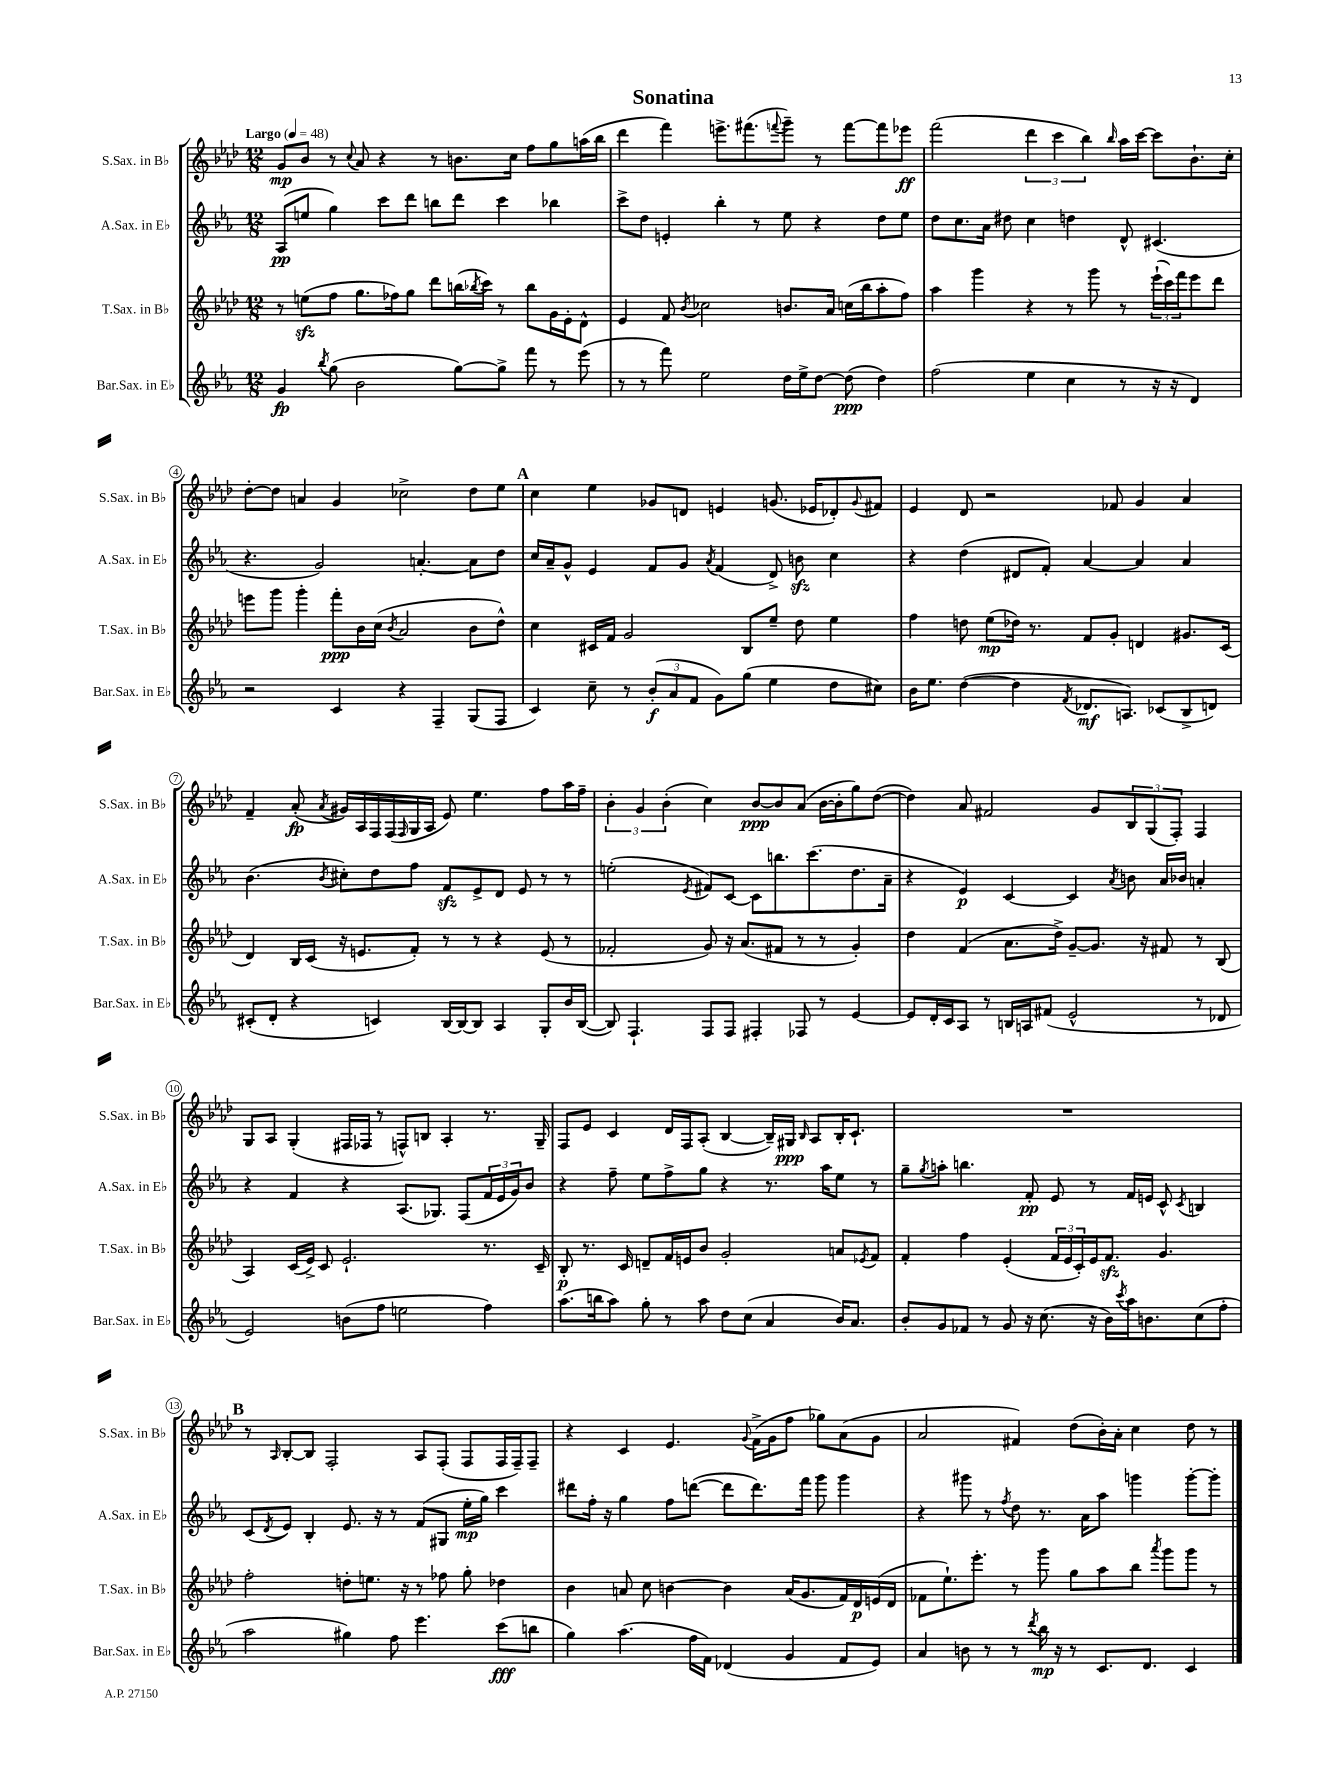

**kern	**dynam	**kern	**dynam	**kern	**dynam	**kern	**dynam
*part4	*part4	*part3	*part3	*part2	*part2	*part1	*part1
*staff4	*staff4	*staff3	*staff3	*staff2	*staff2	*staff1	*staff1
*I"Bar.Sax. in E♭	*	*I"T.Sax. in B♭	*	*I"A.Sax. in E♭	*	*I"S.Sax. in B♭	*
*I'Bar.Sax. in E♭	*	*I'T.Sax. in B♭	*	*I'A.Sax. in E♭	*	*I'S.Sax. in B♭	*
*clefG2	*	*clefG2	*	*clefG2	*	*clefG2	*
*k[b-e-a-]	*	*k[b-e-a-d-]	*	*k[b-e-a-]	*	*k[b-e-a-d-]	*
*M12/8	*	*M12/8	*	*M12/8	*	*M12/8	*
*MM48	*	*MM48	*	*MM48	*	*MM48	*
=1	=1	=1	=1	=1	=1	=1	=1
!	!	!	!	!	!	!LO:TX:a:B:t=Largo	!
4g/	fp	8r	.	(8A-/L	pp	8g/L	mp
.	.	(8eenzz\L	.	8een/J	.	8b-/J	.
8qbb-/	.	.	.	.	.	.	.
(8gg\	.	8ff\J	.	4gg\)	.	8r	.
.	.	.	.	.	.	8qqcc/	.
2b-\	.	8.gg\L	.	.	.	8a-/	.
.	.	.	.	8ccc\L	.	4r	.
.	.	16ff-X\k)	.	.	.	.	.
.	.	8gg\J	.	8ddd\J	.	.	.
.	.	8ddd-\L	.	8bbn\L	.	8r	.
[8gg\L)	.	(16bbn\L	.	8ddd\J	.	8.bn\L	.
.	.	8qbb-X/	.	.	.	.	.
.	.	16ccc\JJ)	.	.	.	.	.
8gg^\J]	.	8r	.	4ccc\	.	.	.
.	.	.	.	.	.	16cc\Jk	.
8fff\	.	8bb-\L	.	.	.	8ff\L	.
8r	.	16g\L	.	4bb-X\	.	8gg\	.
.	.	16e-'\J	.	.	.	.	.
(8eee-\	.	8d-^^\J	.	.	.	(16aan\L	.
.	.	.	.	.	.	16bb-\JJ	.
=2	=2	=2	=2	=2	=2	=2	=2
8r	.	4e-/	.	8ccc^\L	.	4ddd-\	.
8r	.	.	.	8dd\J	.	.	.
8fff\)	.	8f/	.	4en'/	.	4fff\)	.
.	.	8qb-/	.	.	.	.	.
2ee-\	.	2cc-X\	.	.	.	.	.
.	.	.	.	4bb-'\	.	8.eeen^\L	.
.	.	.	.	.	.	(8.fff#X\	.
.	.	.	.	8r	.	.	.
.	.	.	.	.	.	8qqfffn/	.
16dd\LL	.	8.bn/L	.	8ee-\	.	8ggg~\J)	.
16ee-^\J	.	.	.	.	.	.	.
[8dd\J	.	.	.	4r	.	8r	.
.	.	16a-/Jk	.	.	.	.	.
(8dd\]	ppp	(16ccn\LL	.	.	.	[8fff\L	.
.	.	16bb-\J	.	.	.	.	.
4dd\)	.	8aa-'\	.	8dd\L	.	8fff\]	.
.	.	8ff\J)	.	8ee-\J	.	8eee-X\J	ff
=3	=3	=3	=3	=3	=3	=3	=3
(2ff\	.	4aa-\	.	8dd\L	.	(2fff\	.
.	.	.	.	8.cc\	.	.	.
.	.	4ggg\	.	.	.	.	.
.	.	.	.	16a-\Jk	.	.	.
.	.	.	.	8dd#X\	.	.	.
4ee-\	.	4r	.	4cc\	.	6ddd-\	.
.	.	.	.	.	.	6ccc\	.
4cc\	.	8r	.	4ddn\	.	.	.
.	.	.	.	.	.	6bb-\)	.
.	.	8ggg\	.	.	.	.	.
.	.	.	.	.	.	16qqbb-/	.
8r	.	8r	.	8d^^/	.	16aa-\LL	.
.	.	.	.	.	.	[16ccc\JJ	.
16r	.	(24eee-`\LL	.	(4.c#X/	.	8ccc\L]	.
.	.	24ccc\)	.	.	.	.	.
16r	.	.	.	.	.	.	.
.	.	24fff\J	.	.	.	.	.
4d/)	.	8eee-\	.	.	.	8.b-`\	.
.	.	8ddd-\J	.	.	.	.	.
.	.	.	.	.	.	16cc'\Jk	.
!!LO:LB:g=z
=4	=4	=4	=4	=4	=4	=4	=4
2r	.	8eeen\L	.	4.r	.	[8dd-'\L	.
.	.	8ggg\J	.	.	.	8dd-\J]	.
.	.	4ggg'\	.	.	.	4an/	.
.	.	.	.	2g/)	.	.	.
4c/	.	8fff'\L	ppp	.	.	4g/	.
.	.	16b-\L	.	.	.	.	.
.	.	(16cc\JJ	.	.	.	.	.
.	.	8qb-/	.	.	.	.	.
4r	.	2a-/	.	.	.	2cc-X^\	.
.	.	.	.	[4.an'/	.	.	.
4F~/	.	.	.	.	.	.	.
(8G/L	.	8b-\L	.	8a\L]	.	8dd-\L	.
8F/J	.	8dd-^^\J)	.	8dd\J	.	8ee-\J	.
!!LO:REH:place=s1:t=A
=5	=5	=5	=5	=5	=5	=5	=5
4c/)	.	4cc\	.	16cc/LL	.	4cc\	.
.	.	.	.	16a-~/J	.	.	.
.	.	.	.	8g^^/J	.	.	.
8cc~\	.	16c#X/LL	.	4e-/	.	4ee-\	.
.	.	16f/JJ	.	.	.	.	.
8r	.	2g/	.	.	.	.	.
(12b-'/L	f	.	.	8f/L	.	8g-X/L	.
12a-/	.	.	.	.	.	.	.
.	.	.	.	8g/J	.	8dn/J	.
12f/J	.	.	.	.	.	.	.
.	.	.	.	8qa-/	.	.	.
8g\L)	.	.	.	(4f/	.	4en/	.
(8gg\J	.	8B-/L	.	.	.	.	.
4ee-\	.	8ee-~/J	.	8d^/)	.	(8.gn/	.
.	.	8dd-\	.	8bnzz\	.	.	.
.	.	.	.	.	.	16e-X/KL	.
8dd\L	.	4ee-\	.	4cc\	.	8d-X'/)	.
.	.	.	.	.	.	8qqg/	.
8cc#X\J)	.	.	.	.	.	8f#X/J	.
=6	=6	=6	=6	=6	=6	=6	=6
16b-\KL	.	4ff\	.	4r	.	4e-/	.
8.ee-\J	.	.	.	.	.	.	.
([4dd\	.	8ddn\	.	(4dd\	.	8d-/	.
.	.	(8ee-\L	mp	.	.	2r	.
4dd\]	.	16dd-X\Jk)	.	8d#X/L	.	.	.
.	.	8.r	.	.	.	.	.
.	.	.	.	8f'/J)	.	.	.
8qf/	.	.	.	.	.	.	.
8.d-X/L	mf	8f/L	.	[4a-/	.	.	.
.	.	8g'/J	.	.	.	8f-X/	.
8.An/J)	.	.	.	.	.	.	.
.	.	4dn/	.	4a-/]	.	4g/	.
(8c-X/L	.	.	.	.	.	.	.
8B-^/	.	8.g#X/L	.	4a-/	.	4a-/	.
8dn/J)	.	.	.	.	.	.	.
.	.	(16c/Jk	.	.	.	.	.
!!LO:LB:g=z
=7	=7	=7	=7	=7	=7	=7	=7
(8c#X'/L	.	4d-/)	.	(4.b-\	.	4f~/	.
8d'/J	.	.	.	.	.	.	.
4r	.	16B-/LL	.	.	.	(8a-'/	fp
.	.	(16c/JJ	.	.	.	.	.
.	.	.	.	8qb-/	.	8qa-/	.
.	.	16r	.	8cc#X'\L)	.	16g#X/LL)	.
.	.	8.en/L	.	.	.	16A-/	.
4cn/)	.	.	.	8dd\	.	16F/	.
.	.	.	.	.	.	(16F/	.
.	.	.	.	.	.	16qqF/	.
.	.	8f'/J)	.	8ff\J	.	16G/	.
.	.	.	.	.	.	16A-/JJ	.
[16B-/LL	.	8r	.	8fzz/L	.	8e-/)	.
16B-/J_	.	.	.	.	.	.	.
8B-/J]	.	8r	.	8e-^/	.	4.ee-\	.
4A-/	.	4r	.	8d/J	.	.	.
.	.	.	.	8e-/	.	.	.
8G'/L	.	(8e/	.	8r	.	8ff\L	.
16b-/L	.	8r	.	8r	.	16aa-\L	.
([16B-/JJ	.	.	.	.	.	16ff~\JJ	.
=8	=8	=8	=8	=8	=8	=8	=8
8B-/])	.	2f-X'/	.	(2een'\	.	6b-'\	.
4.F`/	.	.	.	.	.	.	.
.	.	.	.	.	.	6g/	.
.	.	.	.	.	.	(6b-'\	.
.	.	.	.	8qe-/	.	.	.
8F/L	.	8g/)	.	8f#X/L)	.	4cc\)	.
8F/J	.	16r	.	[8c/J	.	.	.
.	.	(8.a-/L	.	.	.	.	.
4F#X'/	.	.	.	8c\L]	.	[8b-/L	ppp
.	.	8f#X/J	.	8.bbn\	.	8b-/]	.
8F-X/	.	8r	.	.	.	(8a-/J	.
.	.	.	.	(8.ccc\	.	.	.
8r	.	8r	.	.	.	[16b-\LL	.
.	.	.	.	.	.	16b-'\J]	.
[4e-/	.	4g'/)	.	8.dd\	.	8gg\)	.
.	.	.	.	.	.	([8dd-\J	.
.	.	.	.	16a-~\Jk	.	.	.
=9	=9	=9	=9	=9	=9	=9	=9
8e-/L]	.	4dd-\	.	4r	.	4dd-\])	.
16d'/L	.	.	.	.	.	.	.
16c/J	.	.	.	.	.	.	.
8A-/J	.	(4f/	.	4e-/)	p	8a-/	.
8r	.	.	.	.	.	2f#X/	.
16Bn/LL	.	8.a-\L	.	[4c/	.	.	.
16An/J	.	.	.	.	.	.	.
(8f#X/J	.	.	.	.	.	.	.
.	.	16dd-^\Jk)	.	.	.	.	.
2e-^^/	.	[8g~/L	.	4c/]	.	.	.
.	.	8.g/J]	.	.	.	8g/L	.
.	.	.	.	8qa-/	.	.	.
.	.	.	.	8bn\	.	12B-/	.
.	.	16r	.	.	.	.	.
.	.	.	.	.	.	(12G/	.
.	.	8f#X/	.	16a-/LL	.	.	.
.	.	.	.	.	.	12F'/J)	.
.	.	.	.	16b-X/JJ	.	.	.
8r	.	8r	.	4an'/	.	4F/	.
8d-X/	.	(8B-/	.	.	.	.	.
!!LO:LB:g=z
=10	=10	=10	=10	=10	=10	=10	=10
2e-/)	.	4A-/)	.	4r	.	8G/L	.
.	.	.	.	.	.	8A-/J	.
.	.	(16c/LL	.	4f/	.	(4G'/	.
.	.	16e-^/JJ)	.	.	.	.	.
.	.	8c/	.	.	.	.	.
(8bn\L	.	2.e-`/	.	4r	.	16F#X/LL	.
.	.	.	.	.	.	16F-X/JJ	.
8ff\J	.	.	.	.	.	8r	.
2een\	.	.	.	(8.A-/L	.	8Fn^^/L)	.
.	.	.	.	.	.	8Bn/J	.
.	.	.	.	8.G-X/J)	.	.	.
.	.	.	.	.	.	4A-'/	.
.	.	.	.	(8F/L	.	.	.
4ff\)	.	8.r	.	24f/L	.	8.r	.
.	.	.	.	24e-/	.	.	.
.	.	.	.	24g/J)	.	.	.
.	.	.	.	8b-/J	.	.	.
.	.	16c~/	.	.	.	16G~/	.
=11	=11	=11	=11	=11	=11	=11	=11
(8.aa-\L	.	8B-'/	p	4r	.	8F/L	.
.	.	8.r	.	.	.	8e-/J	.
16bbn\k	.	.	.	.	.	.	.
8aa-\J)	.	.	.	8ff~\	.	4c/	.
.	.	16c/	.	.	.	.	.
8gg'\	.	8dn~/L	.	8ee-\L	.	.	.
8r	.	16f/L	.	8ff^\	.	16d-/LL	.
.	.	16en/J	.	.	.	16F/J	.
8aa-\	.	8b-/J	.	8gg\J	.	(8A-'/J	.
8dd\L	.	2g'/	.	4r	.	[4B-/	.
(8cc\J	.	.	.	.	.	.	.
4a-/	.	.	.	8.r	.	16B-~/LL])	.
.	.	.	.	.	.	16G#X/JJ	ppp
.	.	.	.	.	.	16qqB-/	.
.	.	.	.	.	.	8A-/L	.
.	.	.	.	16aa-\KL	.	.	.
16b-/KL)	.	8an/L	.	8ee-\J	.	16B-'/K	.
8.a-/J	.	.	.	.	.	8.c`/J	.
.	.	8qe-X/	.	.	.	.	.
.	.	8f/J	.	8r	.	.	.
=12	=12	=12	=12	=12	=12	=12	=12
8b-'/L	.	4f'/	.	8gg~\L	.	1.r	.
.	.	.	.	8qgg/	.	.	.
8g/	.	.	.	8aan'\J	.	.	.
8f-X/J	.	4ff\	.	4.bbn\	.	.	.
8r	.	.	.	.	.	.	.
8g/	.	(4e-'/	.	.	.	.	.
16r	.	.	.	8f'/	pp	.	.
(8.cc\	.	.	.	.	.	.	.
.	.	24f/LL	.	8e-/	.	.	.
.	.	24e-/	.	.	.	.	.
.	.	24c'/)	.	.	.	.	.
16r	.	16e-/J	.	8r	.	.	.
16b-\LL)	.	8.fzz/J	.	.	.	.	.
8qccc/	.	.	.	.	.	.	.
16aa-\J	.	.	.	16f/LL	.	.	.
8.bn\	.	.	.	16en/JJ	.	.	.
.	.	4.g/	.	8c^^/	.	.	.
.	.	.	.	8qc/	.	.	.
(8cc\	.	.	.	4Bn/	.	.	.
8ff'\J	.	.	.	.	.	.	.
!!LO:LB:g=z
!!LO:REH:place=s1:t=B
=13	=13	=13	=13	=13	=13	=13	=13
2aa-\	.	2ff'\	.	(8c/L	.	8r	.
.	.	.	.	8qd/	.	16qqA-/	.
.	.	.	.	8e-/J)	.	[8B-'/L	.
.	.	.	.	4B-'/	.	8B-/J]	.
.	.	.	.	.	.	2F'/	.
4gg#X\)	.	8ddn'\L	.	8.e-/	.	.	.
.	.	8.een\J	.	.	.	.	.
.	.	.	.	16r	.	.	.
8ff\	.	.	.	8r	.	.	.
.	.	16r	.	.	.	.	.
4.eee-\	.	8r	.	(8f/L	.	8A-/L	.
.	.	8ff-X\	.	8G#X/J	.	(8F'/J	.
.	.	8gg'\	.	16ee-'\LL	mp	8F/L	.
.	.	.	.	16gg\JJ)	.	.	.
(8ccc\L	fff	4dd-X\	.	4ccc\	.	16F/L	.
.	.	.	.	.	.	16F~/J)	.
8bbn\J	.	.	.	.	.	8F~/J	.
=14	=14	=14	=14	=14	=14	=14	=14
4gg\)	.	4b-\	.	8ddd#X\L	.	4r	.
.	.	.	.	16ff'\Jk	.	.	.
.	.	.	.	16r	.	.	.
(4.aa-\	.	8an/	.	4gg\	.	4c/	.
.	.	8cc\	.	.	.	.	.
.	.	[4bn\	.	8ff\L	.	4.e-/	.
16ff\LL	.	.	.	([8dddn\J	.	.	.
16f\JJ)	.	.	.	.	.	.	.
(4d-X/	.	4b\]	.	8ddd\L]	.	.	.
.	.	.	.	.	.	8qqg/	.
.	.	.	.	8.ddd\)	.	(16f^\LL	.
.	.	.	.	.	.	16g\J	.
4g/	.	(16a/KL	.	.	.	8ff\J	.
.	.	8.g/	.	16fff\Jk	.	.	.
.	.	.	.	8ggg\	.	8gg-X\L)	.
8f/L	.	16f/L)	.	4ggg\	.	(8a-\	.
.	.	16d-/	p	.	.	.	.
8e-/J)	.	(16en/	.	.	.	8g\J	.
.	.	16d-/JJ	.	.	.	.	.
=15	=15	=15	=15	=15	=15	=15	=15
4a-/	.	8f-X\L	.	4r	.	2a-/	.
.	.	8.ee-`\)	.	.	.	.	.
8bn\	.	.	.	8ggg#X\	.	.	.
.	.	8.eee-'\J	.	.	.	.	.
8r	.	.	.	8r	.	.	.
.	.	.	.	8qff/	.	.	.
8r	.	8r	.	8dd\	.	4f#X/)	.
8qddd/	.	.	.	.	.	.	.
16bb-\	mp	8ggg\	.	8.r	.	.	.
16r	.	.	.	.	.	.	.
8r	.	8gg\L	.	.	.	(8dd-\L	.
.	.	.	.	16a-\KL	.	.	.
8.c/L	.	8aa-\	.	8aa-\J	.	16b-'\L)	.
.	.	.	.	.	.	16a-'\JJ	.
.	.	8bb-\J	.	4gggn\	.	4cc\	.
8.d/J	.	.	.	.	.	.	.
.	.	8qaaa-/	.	.	.	.	.
.	.	8ggg\L	.	.	.	.	.
4c/	.	8ggg\J	.	[8ggg'\L	.	8dd-\	.
.	.	8r	.	8ggg'\J]	.	8r	.
==	==	==	==	==	==	==	==
*-	*-	*-	*-	*-	*-	*-	*-
